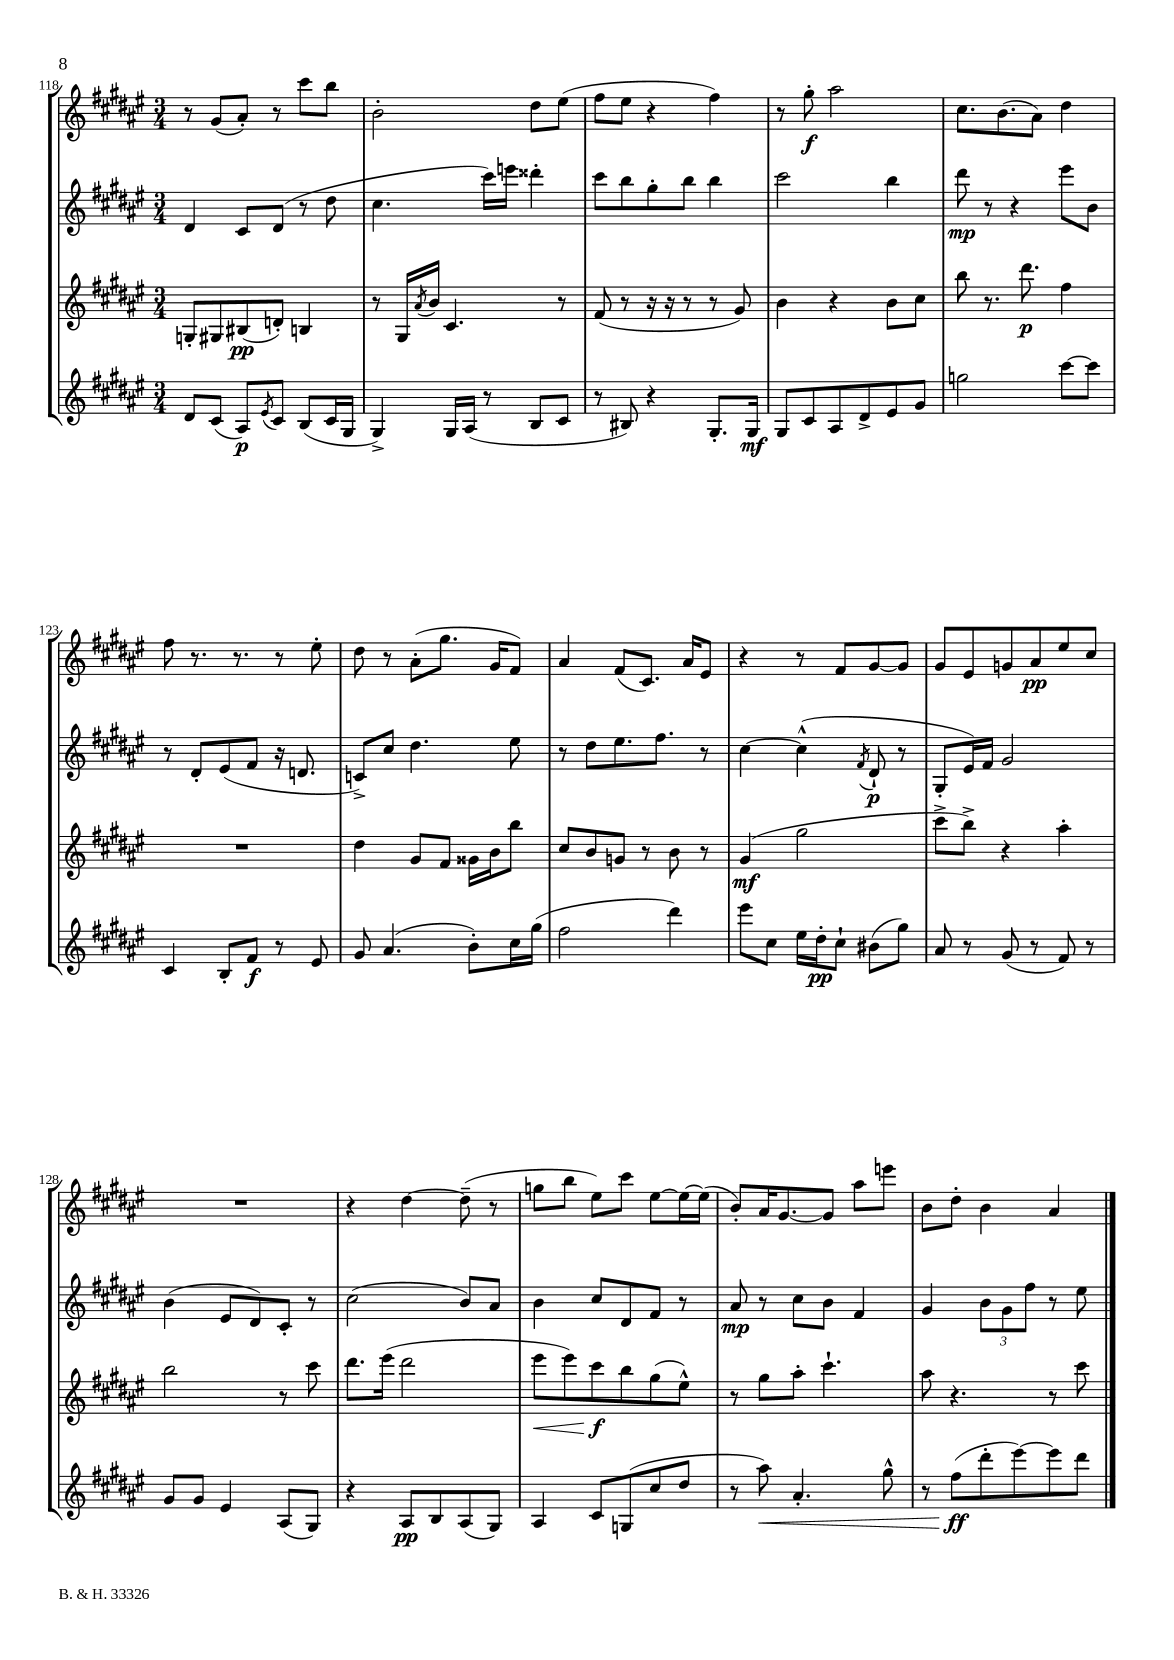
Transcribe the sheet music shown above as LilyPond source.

<<
\new StaffGroup <<
\new Staff = "s0" {
    \clef treble \key fis \major \numericTimeSignature \time 3/4
    r8 gis'8( ais'8-.) r8 cis'''8 b''8 |
    b'2-. dis''8 eis''8( |
    fis''8 eis''8 r4 fis''4) |
    r8 gis''8-.\f ais''2 |
    cis''8. b'8.( ais'8) dis''4 |
    fis''8 r8. r8. r8 eis''8-. |
    dis''8 r8 ais'8-.( gis''8. gis'16 fis'8) |
    ais'4 fis'8( cis'8.) ais'16 eis'8 |
    r4 r8 fis'8 gis'8~ gis'8 |
    gis'8 eis'8 g'8 ais'8\pp eis''8 cis''8 |
    R2. |
    r4 dis''4~ dis''8--( r8 |
    g''8 b''8 eis''8) cis'''8 eis''8~ eis''16~ eis''16( |
    b'8-.) ais'16 gis'8.~ gis'8 ais''8 e'''8 |
    b'8 dis''8-. b'4 ais'4 \bar "|." |
}
\new Staff = "s1" {
    \clef treble \key fis \major \numericTimeSignature \time 3/4
    dis'4 cis'8 dis'8( r8 dis''8 |
    cis''4. cis'''16) e'''16 disis'''4-. |
    cis'''8 b''8 gis''8-. b''8 b''4 |
    cis'''2 b''4 |
    dis'''8\mp r8 r4 eis'''8 b'8 |
    r8 dis'8-. eis'8( fis'8 r16 d'8. |
    c'8->) cis''8 dis''4. eis''8 |
    r8 dis''8 eis''8. fis''8. r8 |
    cis''4~ cis''4-^( \acciaccatura { fis'8 } dis'8-!\p r8 |
    gis8-. eis'16) fis'16 gis'2 |
    b'4( eis'8 dis'8) cis'8-. r8 |
    cis''2( b'8) ais'8 |
    b'4 cis''8 dis'8 fis'8 r8 |
    ais'8\mp r8 cis''8 b'8 fis'4 |
    gis'4 \tuplet 3/2 { b'8 gis'8 fis''8 } r8 eis''8 \bar "|." |
}
\new Staff = "s2" {
    \clef treble \key fis \major \numericTimeSignature \time 3/4
    g8-. gis8 bis8\pp( d'8-.) b4 |
    r8 gis16 \acciaccatura { ais'8 } b'16 cis'4. r8 |
    fis'8( r8 r16 r16 r8 r8 gis'8) |
    b'4 r4 b'8 cis''8 |
    b''8 r8. dis'''8.\p fis''4 |
    R2. |
    dis''4 gis'8 fis'8 gisis'16 b'16 b''8 |
    cis''8 b'8 g'8 r8 b'8 r8 |
    gis'4\mf( gis''2 |
    cis'''8-> b''8->) r4 ais''4-. |
    b''2 r8 cis'''8 |
    dis'''8. eis'''16( dis'''2 |
    eis'''8\< eis'''8) cis'''8\f\! b''8 gis''8( eis''8-^) |
    r8 gis''8 ais''8-. cis'''4.-! |
    ais''8 r4. r8 cis'''8 \bar "|." |
}
\new Staff = "s3" {
    \clef treble \key fis \major \numericTimeSignature \time 3/4
    dis'8 cis'8( ais8\p) \acciaccatura { eis'8 } cis'8 b8( cis'16 gis16 |
    gis4->) gis16 ais16( r8 b8 cis'8 |
    r8 bis8) r4 gis8.-. gis16\mf |
    gis8 cis'8 ais8 dis'8-> eis'8 gis'8 |
    g''2 cis'''8~ cis'''8 |
    cis'4 b8-. fis'8\f r8 eis'8 |
    gis'8 ais'4.( b'8-.) cis''16 gis''16( |
    fis''2 dis'''4) |
    eis'''8 cis''8 eis''16 dis''16-.\pp cis''8-! bis'8( gis''8) |
    ais'8 r8 gis'8( r8 fis'8) r8 |
    gis'8 gis'8 eis'4 ais8( gis8) |
    r4 ais8\pp b8 ais8( gis8) |
    ais4 cis'8 g8( cis''8 dis''8 |
    r8 ais''8\<) ais'4.-. gis''8-^ |
    r8 fis''8\ff\!( dis'''8-. eis'''8~) eis'''8 dis'''8 \bar "|." |
}
>>
>>
\layout { \context { \Score currentBarNumber = #118 } }
